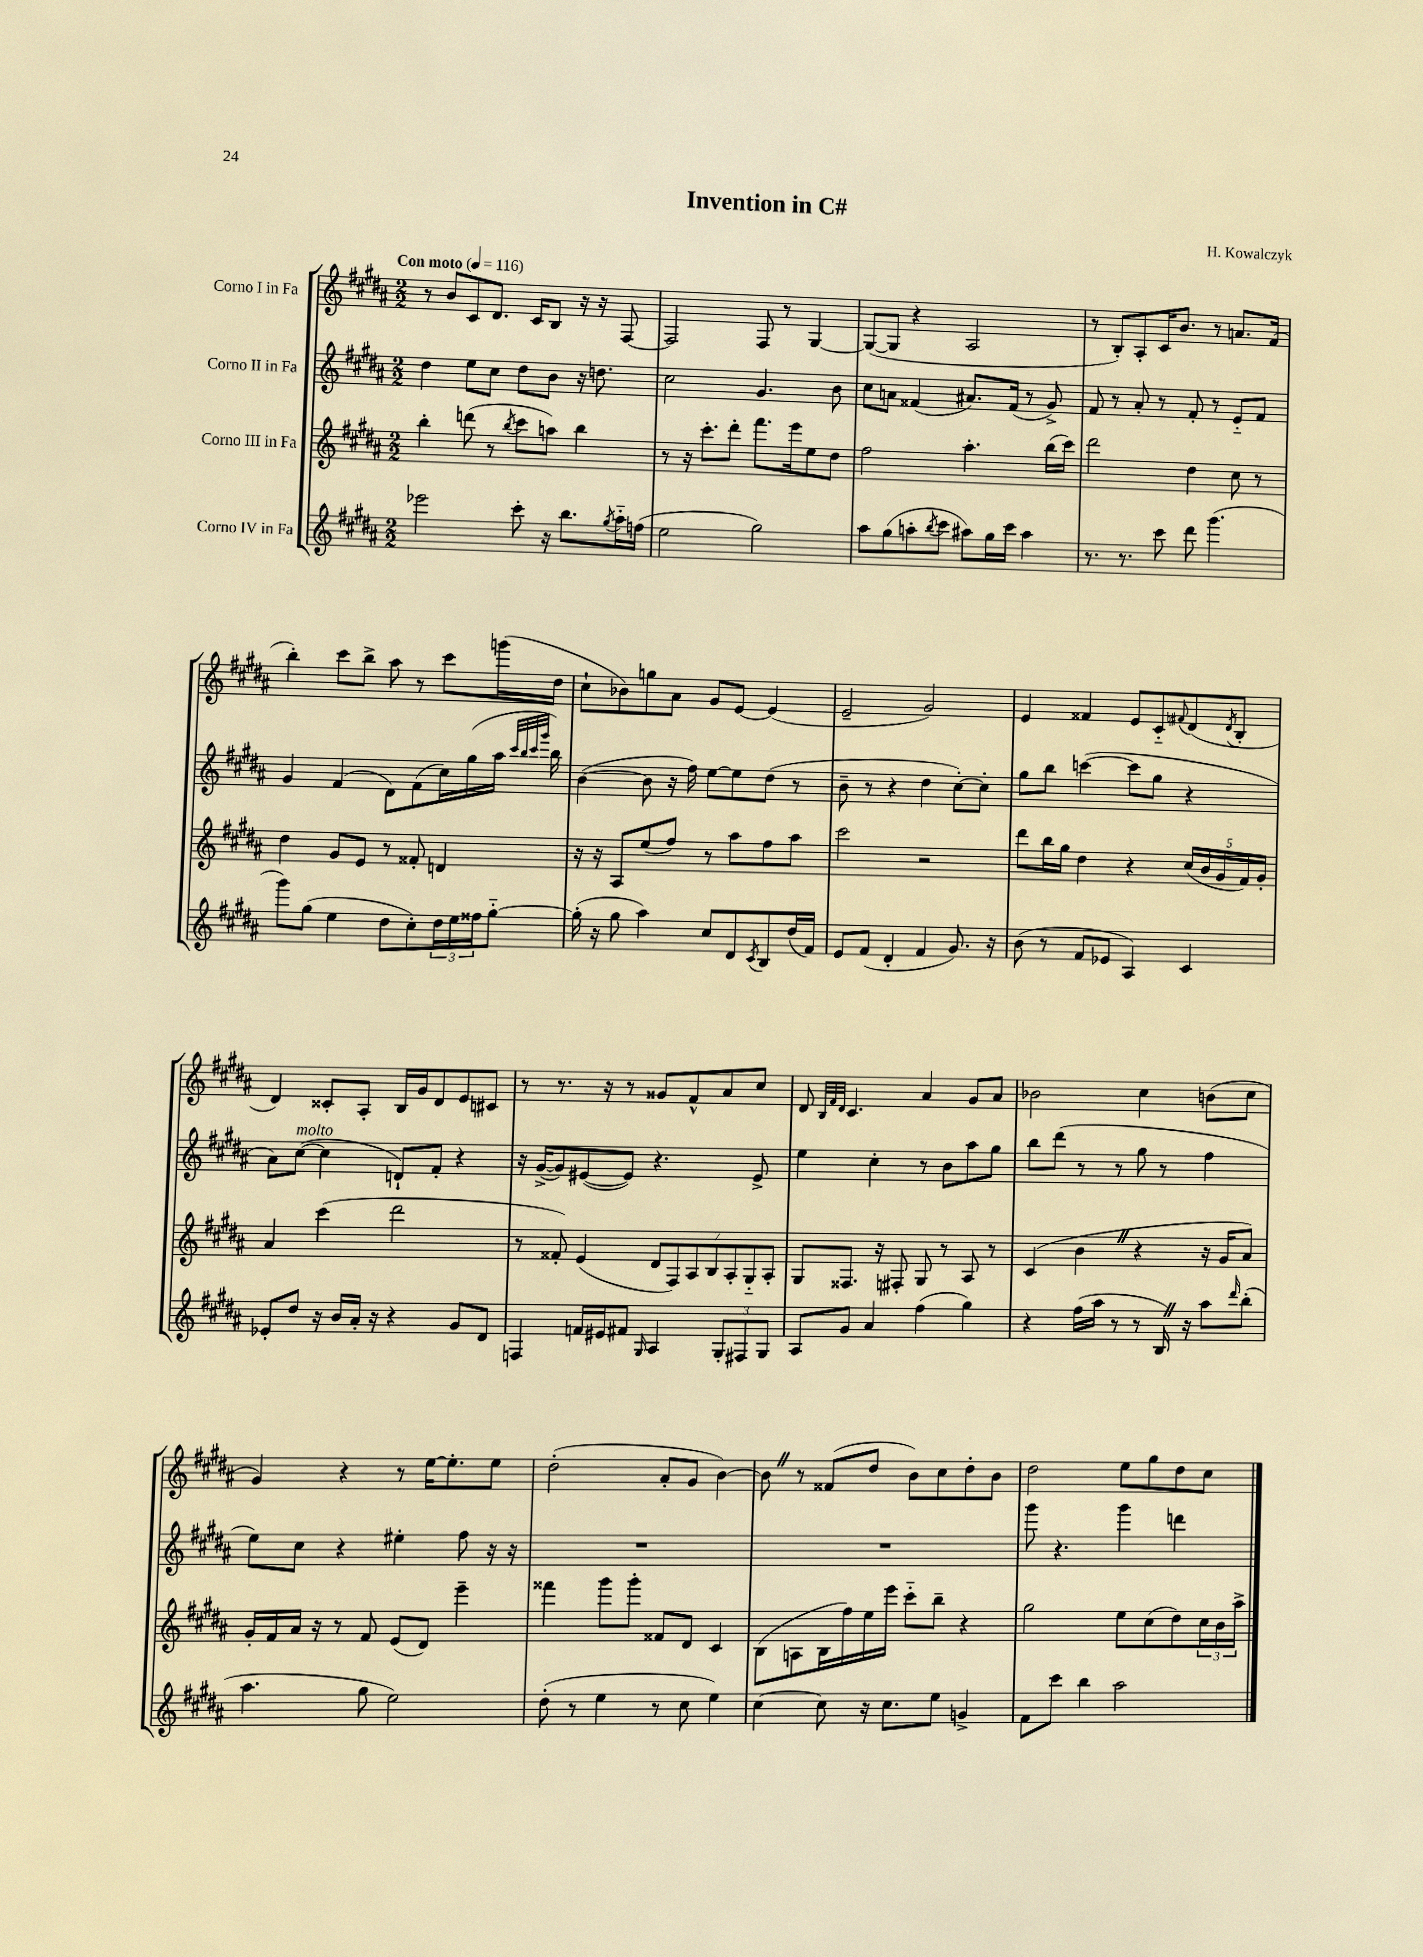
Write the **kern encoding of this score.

**kern	**kern	**kern	**kern
*staff4	*staff3	*staff2	*staff1
*clefG2	*clefG2	*clefG2	*clefG2
*k[f#c#g#d#a#]	*k[f#c#g#d#a#]	*k[f#c#g#d#a#]	*k[f#c#g#d#a#]
*M2/2	*M2/2	*M2/2	*M2/2
*MM116	*MM116	*MM116	*MM116
2eee-\	4bb'\	4dd#\	8r
.	.	.	8b/L
.	(8ddd\	8ee\L	8c#/
.	8r	8cc#\J	8.d#/J
.	8qbb/	.	.
8ccc#'\	8ccc#\L	8dd#\L	.
.	.	.	16c#/LK
16r	8aa\J)	8b\J	8B/J
8.bb\L	.	.	.
.	4bb\	16r	16r
.	.	8.dd\	16r
8qgg#/	.	.	.
16aa#'~\L	.	.	[8F#/
(16ff\JJ	.	.	.
=	=	=	=
2ee\	8r	2cc#\	2F#/]
.	16r	.	.
.	8.ccc#'\L	.	.
.	8ddd#'\J	.	.
2gg#\)	8.fff#\L	4.g#/	8F#/
.	.	.	8r
.	16eee\k	.	.
.	8ee\	.	[4G#/
.	8dd#\J	8b\	.
=	=	=	=
8aa#\L	2ff#\	8cc#\L	(8G#/_L
(8gg#\	.	8a\J	8G#/]J
8aa'\	.	(4f##/	4r
8qbb/	.	.	.
8ccc#\J	.	.	.
8aa#\L)	4.aa#'\	8.a#/L)	2A#/
16gg#\L	.	.	.
16ccc#\JJ	.	(16f##/Jk	.
4aa#\	.	8r	.
.	(16bb\LL	8g#^/)	.
.	16ccc#\JJ)	.	.
=	=	=	=
8.r	2ddd#\	8f#/	8r
.	.	8r	8B'/L)
8.r	.	.	.
.	.	8a#'/	8A#'/
8ccc#\	.	8r	16c#/K
.	.	.	8.b/J
8ddd#\	4dd#\	8f#'/	.
(4.ggg#\	.	8r	8r
.	8cc#\	8e'~/L	8.a/L
.	8r	8f#/J	.
.	.	.	(16f#/Jk
=	=	=	=
8ggg#\L)	4dd#\	4g#/	4bb'\)
(8gg#\J	.	.	.
4ee\	8g#/L	(4f#/	8ccc#\L
.	8e/J	.	8bb^\J
8dd#\L	8r	8d#\L)	8aa#\
8cc#'\)	8f##'/	(8f#\	8r
24dd#\L	4d/	16cc#\L)	8ccc#\L
24ee\	.	.	.
.	.	(16gg#\	.
24ff##\J	.	.	.
[8gg#'~\J	.	16aa#\JJ	(16ggg\L
.	.	32qqccc#/LLL	.
.	.	32qqbb/	.
.	.	32qqccc#/	.
.	.	32qqggg#/JJJ	.
.	.	16bb\)	16dd#\JJ
=	=	=	=
(16gg#'\]	16r	([4b\	8cc#`\L
16r	16r	.	.
8gg#\	8A#/L	.	8b-\)
4aa#\)	(8ee/	8b\]	8gg\
.	8ff#/J)	16r	8a#\J
.	.	16ff#\)	.
8cc#/L	8r	[8ee\L	8g#/L
8d#/	8aa#\L	8ee\]	[8e/J
8qc#/	.	.	.
8B/	8ff#\	(8dd#\J	(4e/]
(16dd#/L	8aa#\J	8r	.
16f#/JJ)	.	.	.
=	=	=	=
8e/L	2ccc#\	8b~\	2e~/
(8f#/J	.	8r	.
4d#'/	.	4r	.
4f#/	2r	4dd#\	2g#/)
8.g#/)	.	[8cc#'\L)	.
.	.	8cc#'\]J	.
16r	.	.	.
=	=	=	=
(8b\	8ddd#\L	8gg#\L	4e/
8r	16bb\L	8bb\J	.
.	16gg#\JJ	.	.
8f#/L	4dd#\	([4ccc\	4f##/
8e-/J	.	.	.
4A#/)	4r	8ccc\]L	8e/L
.	.	8gg#\J	8c#'~/
.	.	.	8qqf#/
4c#/	(20cc#/LL	4r	(8d#/
.	20b/	.	.
.	20g#/	.	.
.	.	.	8qd#/
.	.	.	8B'/J
.	20f#/)	.	.
.	20g#'/JJ	.	.
=	=	=	=
8e-'/L	4a#/	8a#\L)	4d#/)
8dd#/J	.	([8cc#\J	.
16r	(4ccc#\	4cc#\]	8c##'/L
16b/LL	.	.	.
16a#'/JJ	.	.	8A#'/J
16r	.	.	.
4r	2ddd#\	8d`/L)	16B/LL
.	.	.	16g#/J
.	.	8f#'/J	8d#/
8g#/L	.	4r	8e/
8d#/J	.	.	8c#/J
=	=	=	=
4F/	8r	16r	8r
.	.	([16g#^/LK	.
.	8f##'/)	8g#/])	8.r
16f/LL	(4e/	([8e#/	.
16e#/J	.	.	16r
8f#/J	.	8e#/]J)	8r
16qqG#/	.	.	.
4A#/	14d#/L	4.r	8g##/L
.	14F#/)	.	.
.	.	.	8f#^^/
.	14A#/	.	.
.	14B/	.	.
12G#'/L	.	.	8a#/
.	14A#'/	.	.
12F#/	.	.	.
.	14G#'~/	.	.
.	.	8e#^/	8cc#/J
12G#/J	.	.	.
.	14A#'/J	.	.
=	=	=	=
8A#/L	8G#/L	4ee\	8d#/
.	.	.	32qqB/LLL
.	.	.	32qqf#/
.	.	.	32qqd#/JJJ
8g#/J	8.F##/J	.	4.c#/
4a#/	.	4cc#'\	.
.	16r	.	.
.	8F#'/	.	.
(4ff#\	8G#/	8r	4a#/
.	8r	8b\L	.
4gg#\)	8A#/	8aa#\	8g#/L
.	8r	8gg#\J	8a#/J
=	=	=	=
4r	(4c#/	8bb\L	2b-\
.	.	(8ddd#\J	.
(16ff#\LL	4b\	8r	.
16aa#\JJ	.	.	.
8r	.	8r	.
8r	4r	8gg#\	4cc#\
16B/)	.	8r	.
16r	.	.	.
8aa#\L	16r	4ff#\	(8b\L
.	16g#/LK	.	.
16qqddd#/	.	.	.
(8bb'\J	8a#/J)	.	8cc#\J
=	=	=	=
4.aa#\	16g#'/LL	8ee\L)	4g#/)
.	16f#/	.	.
.	16a#/JJ	8cc#\J	.
.	16r	.	.
.	8r	4r	4r
8gg#\	8f#/	.	.
2ee\)	(8e/L	4ee#'\	8r
.	8d#/J)	.	[16ee\LK
.	.	.	8.ee'\]
.	4eee~\	8ff#\	.
.	.	16r	8ee\J
.	.	16r	.
=	=	=	=
(8dd#'\	4fff##\	1r	(2dd#'\
8r	.	.	.
4ee\	8ggg#\L	.	.
.	8ggg#'\J	.	.
8r	8f##/L	.	8a#'/L
8cc#\	8d#/J	.	8g#/J
4ee\)	4c#/	.	[4b\)
=	=	=	=
[4cc#\	(8B\L	1r	8b\]
.	8A\	.	8r
8cc#\]	16B\L	.	(8f##/L
.	16ff#\)	.	.
16r	16ee\	.	8dd#/J
8.cc#\L	16eee\JJ	.	.
.	8ccc#'~\L	.	8b\L)
8ee\J	8bb~\J	.	8cc#\
4g^/	4r	.	8dd#'\
.	.	.	8b\J
=	=	=	=
8f#\L	2gg#\	8ggg#\	2dd#\
8ccc#\J	.	4.r	.
4bb\	.	.	.
2aa#\	8ee\L	4ggg#\	8ee\L
.	(8cc#\	.	8gg#\
.	8dd#\)	4ddd\	8dd#\
.	24cc#\L	.	8cc#\J
.	24b\	.	.
.	24aa#^\JJ	.	.
==	==	==	==
*-	*-	*-	*-
